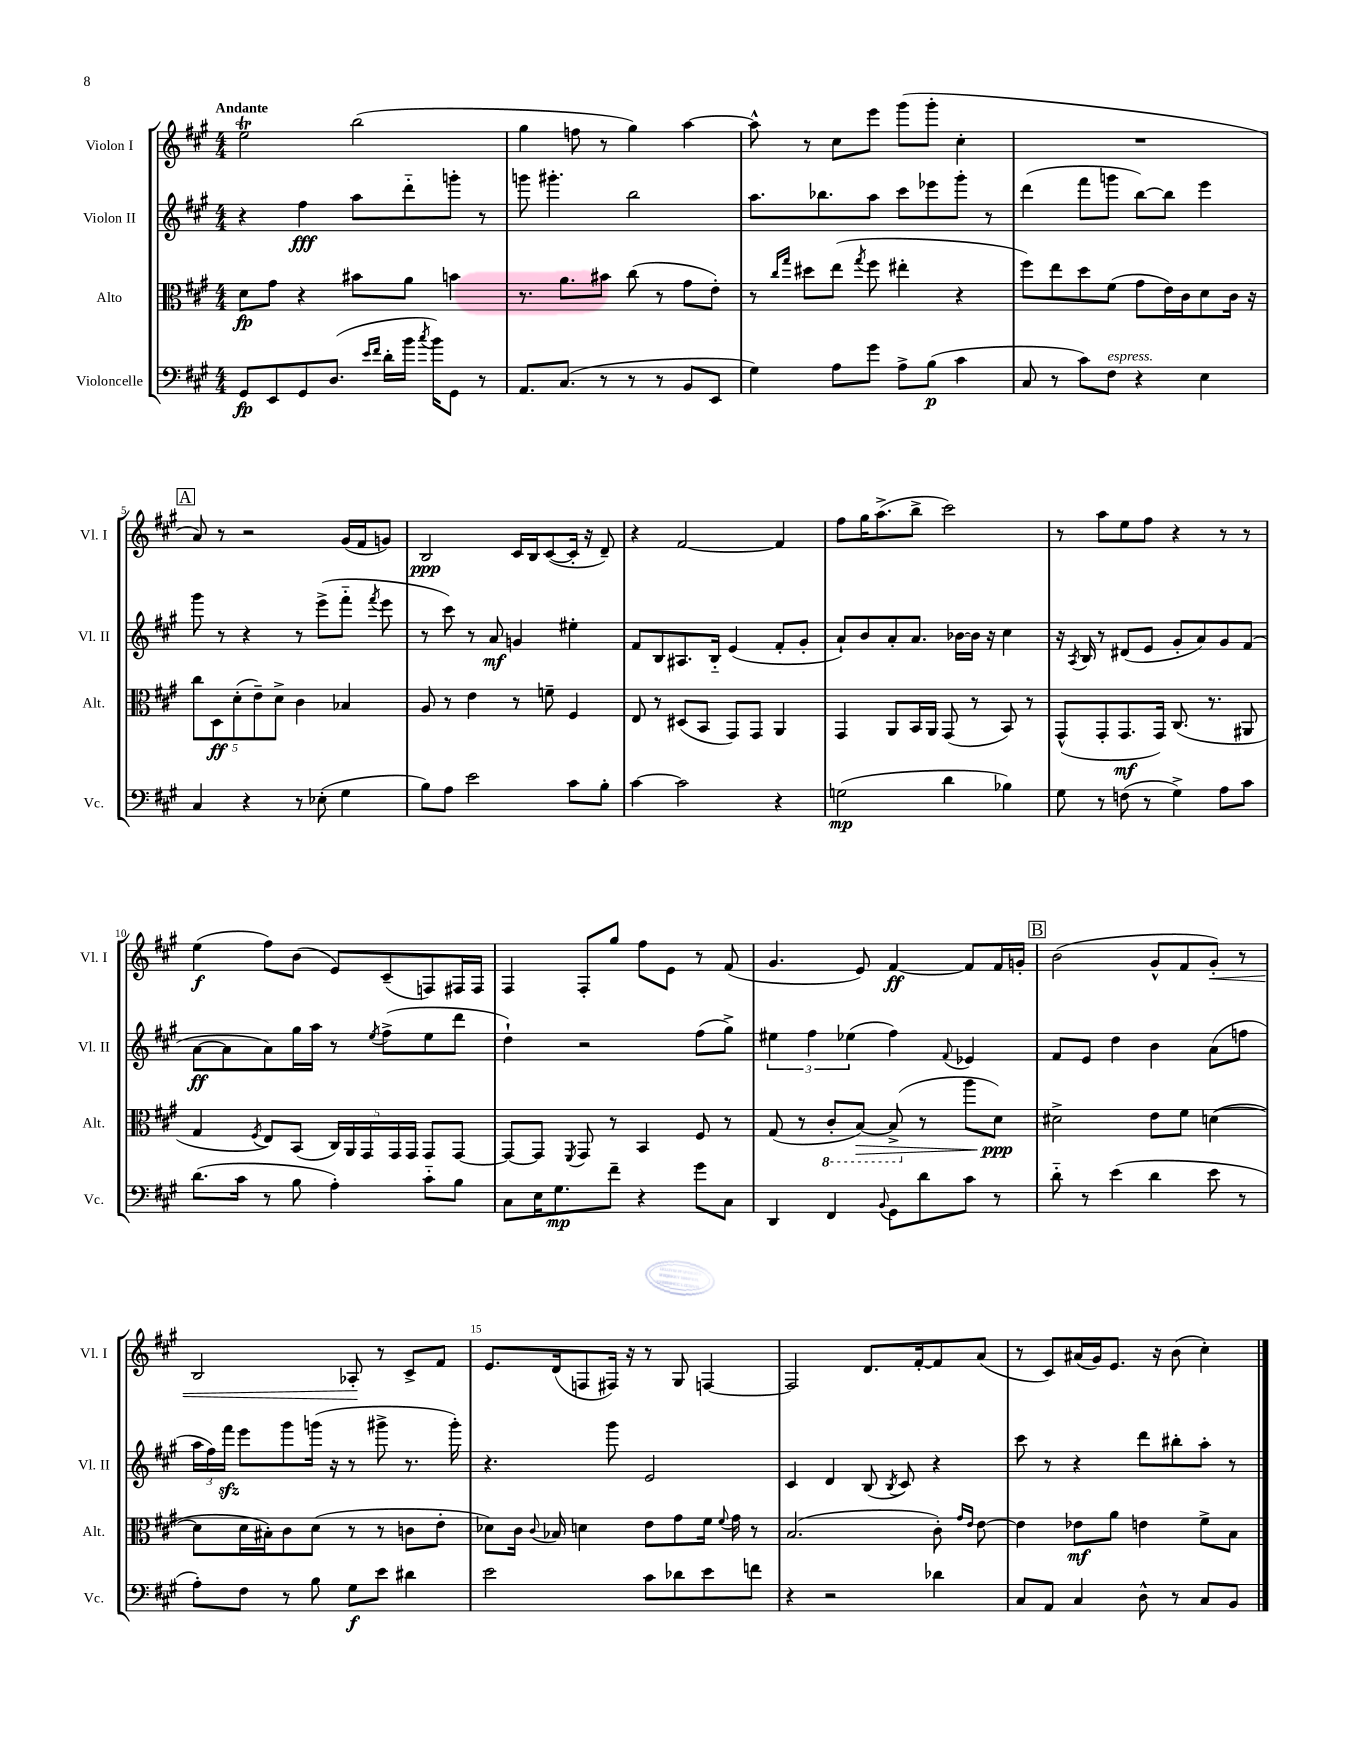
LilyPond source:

<<
\new StaffGroup <<
\new Staff = "s0" \with { instrumentName = "Violon I" shortInstrumentName = "Vl. I" } {
    \clef treble \key a \major \numericTimeSignature \time 4/4 \tempo "Andante"
    \autoBeamOff e''2\trill b''2( |
    gis''4 f''8 r8 gis''4) a''4~ |
    a''8-^ r8 cis''8[ e'''8] gis'''8[( gis'''8]-. cis''4-. |
    R1 |
    \mark \markup { \box "A" } a'8) r8 r2 gis'16[( fis'16 g'8]) |
    b2\ppp cis'16[ b16 cis'8~( cis'16]-. r16 d'8--) |
    r4 fis'2~ fis'4 |
    fis''8[ gis''16 a''8.->( b''8]-> cis'''2) |
    r8 a''8[ e''8 fis''8] r4 r8 r8 |
    e''4\f( fis''8[) b'8]( e'8[) cis'8--( f8) fis16 fis16] |
    fis4 fis8[-. gis''8] fis''8[ e'8] r8 fis'8( |
    gis'4. e'8) fis'4~\ff fis'8[ fis'16 g'16]-. |
    \mark \markup { \box "B" } b'2( gis'8[-^ fis'8 gis'8]-.\<) r8 |
    b2 aes8-.\! r8 cis'8[-> fis'8] |
    e'8.[ d'16( f8 fis16]) r16 r8 gis8 f4~ |
    f2 d'8.[ fis'16~-. fis'8 a'8]( |
    r8 cis'8[) ais'16( gis'16) e'8.] r16 b'8( cis''4-.) \bar "|." |
}
\new Staff = "s1" \with { instrumentName = "Violon II" shortInstrumentName = "Vl. II" } {
    \clef treble \key a \major \numericTimeSignature \time 4/4
    \autoBeamOff r4 fis''4\fff a''8[ d'''8-_ g'''8]-. r8 |
    g'''8 gis'''4.-. b''2 |
    a''8.[ bes''8. a''8] cis'''8[ ees'''8 gis'''8]-. r8 |
    d'''4( fis'''8[ g'''8] b''8[~) b''8] e'''4 |
    \mark \markup { \box "A" } gis'''8 r8 r4 r8 e'''8[->( fis'''8]-_ \acciaccatura { fis'''8 } e'''8 |
    r8 cis'''8) r8 a'8\mf g'4 eis''4-. |
    fis'8[ b8 ais8. b16]-_ e'4( fis'8[-. gis'8]-. |
    a'8[-!) b'8 a'8-. a'8.] bes'16[~ bes'16] r16 cis''4 |
    r16 \acciaccatura { a8 } b16 r8 dis'8[( e'8] gis'8[-. a'8) gis'8 fis'8]( |
    a'8[~\ff a'8 a'8) gis''16 a''16] r8 \acciaccatura { e''8 } fis''8[->( e''8 d'''8] |
    d''4-!) r2 fis''8[( gis''8]->) |
    \tuplet 3/2 { eis''4 fis''4 ees''4( } fis''4) \appoggiatura { fis'8 } ees'4 |
    \mark \markup { \box "B" } fis'8[ e'8] d''4 b'4 a'8[( f''8] |
    \tuplet 3/2 { a''16[ fis''16) fis'''16]\sfz } e'''8[ gis'''8 g'''16]( r16 r8 gis'''8-> r8. gis'''16-.) |
    r4. gis'''8 e'2 |
    cis'4 d'4 b8( \acciaccatura { b8 } cis'8) r4 |
    cis'''8 r8 r4 d'''8[ bis''8-. a''8]-. r8 \bar "|." |
}
\new Staff = "s2" \with { instrumentName = "Alto" shortInstrumentName = "Alt." } {
    \clef alto \key a \major \numericTimeSignature \time 4/4
    \autoBeamOff d'8[\fp gis'8] r4 bis'8[ a'8] b'4 |
    r8. a'8.[ bis'8] cis''8( r8 gis'8[ e'8]-.) |
    r8 \grace { cis''16[ gis''16] } dis''8[ e''8]( \acciaccatura { gis''8 } fis''8 eis''4-. r4 |
    fis''8[) e''8 d''8 fis'8]( gis'8[ e'16) cis'16 d'8 cis'16] r16 |
    \mark \markup { \box "A" } \tuplet 5/4 { cis''8[ d8\ff d'8-.( e'8--) d'8]-> } cis'4 bes4 |
    a8 r8 e'4 r8 f'8-- fis4 |
    e8 r8 dis8[( b,8] gis,8[) gis,8] a,4 |
    gis,4 a,8[ b,16 a,16] gis,8( r8 b,8) r8 |
    gis,8[-^( gis,8-. gis,8.\mf gis,16]) cis8.( r8. ais,8 |
    gis4 \acciaccatura { fis8 } e8[) b,8]( \tuplet 5/4 { cis16[) a,16 gis,16 gis,16 gis,16] } gis,8[ gis,8]~ |
    gis,8[~ gis,8] \acciaccatura { fis,8 } gis,8 r8 b,4 fis8 r8 |
    gis8( r8 \ottava #-1 cis8[-. b,8]~\>) b,8->( \ottava #0 r8 a''8[ d'8]\ppp\!) |
    \mark \markup { \box "B" } dis'2-> e'8[ fis'8] d'4~( |
    d'8[ d'16 bis16-.) cis'8 d'8]( r8 r8 c'8[ e'8]-. |
    des'8[) cis'16] \appoggiatura { cis'8 } bes16 d'4 e'8[ gis'8 fis'16] \appoggiatura { fis'8 } gis'16 r8 |
    b2.( cis'8-.) \grace { gis'16[ e'16] } e'8~ |
    e'4 ees'8[\mf a'8] e'4 fis'8[-> b8] \bar "|." |
}
\new Staff = "s3" \with { instrumentName = "Violoncelle" shortInstrumentName = "Vc." } {
    \clef bass \key a \major \numericTimeSignature \time 4/4
    \autoBeamOff gis,8[\fp e,8 gis,8 d8.]( \grace { e'16[ fis'16] } d'16[-. b'16] \acciaccatura { cis''8 } b'16[) gis,8] r8 |
    a,8.[ cis8.]( r8 r8 r8 b,8[ e,8] |
    gis4) a8[ gis'8] a8[-> b8]\p( cis'4 |
    cis8 r8 cis'8[) fis8]^\markup { \italic "espress." } r4 e4 |
    \mark \markup { \box "A" } cis4 r4 r8 ees8-.( gis4 |
    b8[) a8] e'2 cis'8[ b8]-. |
    cis'4~ cis'2 r4 |
    g2\mp( d'4 bes4) |
    gis8 r8 f8( r8 gis4->) a8[ cis'8] |
    d'8.[( cis'16] r8 b8 a4-.) cis'8[-_ b8] |
    cis8[ e16 gis8.\mp fis'8]-- r4 gis'8[ cis8] |
    d,4 fis,4 \appoggiatura { b,8 } gis,8[ d'8 cis'8] r8 |
    \mark \markup { \box "B" } d'8-_ r8 e'4( d'4 e'8 r8 |
    a8[-.) fis8] r8 b8 gis8[\f e'8] dis'4 |
    e'2 cis'8[ des'8 e'8 f'8] |
    r4 r2 des'4 |
    cis8[ a,8] cis4 d8-^ r8 cis8[ b,8] \bar "|." |
}
>>
>>
\layout { \context { \Score \override BarNumber.break-visibility = ##(#f #t #t) barNumberVisibility = #(every-nth-bar-number-visible 5) } }
